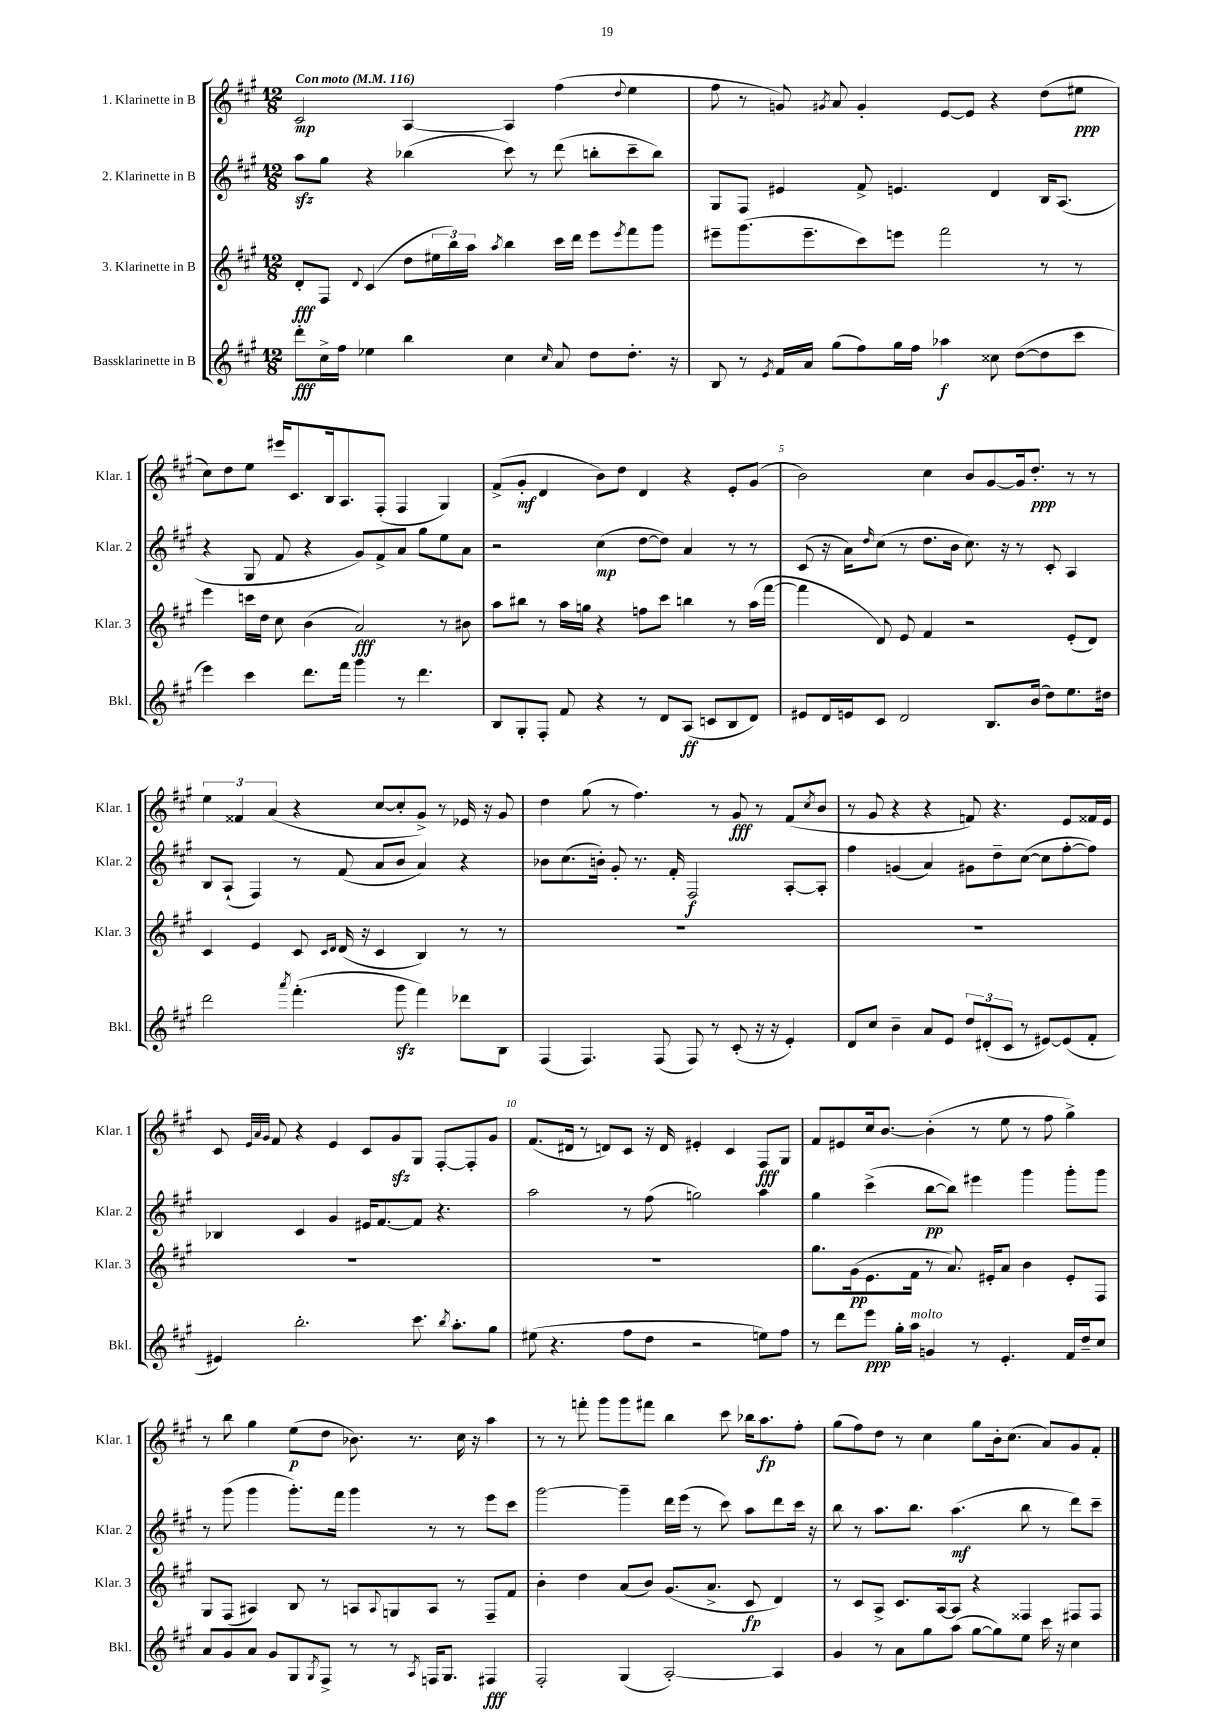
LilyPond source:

<<
\new StaffGroup <<
\new Staff = "s0" \with { instrumentName = "1. Klarinette in B" shortInstrumentName = "Klar. 1" } {
    \clef treble \key a \major \numericTimeSignature \time 12/8 \tempo "Con moto" 4 = 116
    cis'2\mp a4~ a4 fis''4( \appoggiatura { d''8 } e''4 |
    fis''8 r8 g'8) \acciaccatura { gis'8 } a'8 gis'4-. e'8~ e'8 r4 d''8( eis''8\ppp |
    cis''8) d''8 e''8 eis'''16 cis'8. b16 a8. fis8-.( fis4 gis4) |
    fis'8->( gis'8-.\mf d'4 b'8) d''8 d'4 r4 e'8-. gis'8( |
    b'2) cis''4 b'8 gis'8~ gis'16 d''8.-.\ppp r8 r8 |
    \tuplet 3/2 { e''4 fisis'4 a'4( } r4 cis''8~ cis''8-. gis'8->) r8 ees'16 r16 gis'8 |
    d''4 gis''8( r8 fis''4.) r8 gis'8\fff r8 fis'8( \acciaccatura { cis''8 } b'8 |
    r8 gis'8 r4 r4 f'8) r4. e'8 fisis'16 e'16 |
    cis'8 \grace { e'32 a'32 gis'32 } fis'8 r4 e'4 cis'8 gis'8\sfz gis8 fis8~-. fis8-. gis'8 |
    fis'8.( dis'16 r8 d'8) cis'8 r16 d'16 eis'4-. cis'4 fis8\fff gis8 |
    fis'8 eis'8 cis''16 b'8.~ b'4-.( r8 e''8 r8 fis''8 gis''4->) |
    r8 b''8 gis''4 e''8\p( d''8 bes'8.) r8. cis''16 r16 a''4 |
    r8 r8 f'''8-. gis'''8 gis'''8 fis'''8 b''4 cis'''8 bes''16 a''8.\fp fis''8-. |
    gis''8( fis''8) d''8 r8 cis''4 gis''8 b'16-. cis''8.( a'8) gis'8 fis'8-. \bar "|." |
}
\new Staff = "s1" \with { instrumentName = "2. Klarinette in B" shortInstrumentName = "Klar. 2" } {
    \clef treble \key a \major \numericTimeSignature \time 12/8
    a''8\sfz gis''8 r4 bes''4( cis'''8) r8 d'''8( b''8-. cis'''8-- b''8) |
    gis8 fis8 eis'4 fis'8-> e'4. d'4 b16 a8.( |
    r4 gis8 fis'8 r4 gis'8) fis'8-> a'8 gis''8 e''8 a'8 |
    r2 cis''4\mp( d''8~ d''8) a'4 r8 r8 |
    cis'8( r16 a'16) \grace { d''16 } cis''8( r8 d''8. b'16 cis''8.) r16 r8 cis'8-. a4 |
    b8 a8-!( fis4) r8 fis'8( a'8 b'8 a'4) r4 |
    bes'8 cis''8.( b'16-.) gis'8-. r8. fis'16-. fis2\f a8~-. a8-. |
    fis''4 g'4( a'4) gis'8 d''8-- cis''8~( cis''8 fis''8~-. fis''8) |
    bes4 cis'4 gis'4 eis'16 fis'8.~ fis'8 r4. |
    a''2 r8 fis''8( g''2) a''4 |
    gis''4 cis'''4->( b''8~\pp b''8) eis'''4 gis'''4 gis'''8-. gis'''8 |
    r8 gis'''8( gis'''4 gis'''8.-.) fis'''16 gis'''4 r8 r8 e'''8 cis'''8 |
    gis'''2~ gis'''4-- d'''16 e'''16( r8 cis'''8) a''8 d'''8 cis'''16 r16 |
    b''8 r8 a''8. b''8. a''4.\mf( b''8 r8 d'''8) cis'''8-- \bar "|." |
}
\new Staff = "s2" \with { instrumentName = "3. Klarinette in B" shortInstrumentName = "Klar. 3" } {
    \clef treble \key a \major \numericTimeSignature \time 12/8
    d'8-.\fff fis8 \appoggiatura { d'8 } cis'4( d''8 \tuplet 3/2 { eis''16 b''16) a''16 } \acciaccatura { a''8 } b''4 cis'''16 d'''16 e'''8 \acciaccatura { e'''8 } fis'''8 gis'''8 |
    eis'''8-- gis'''8.( eis'''8.-- cis'''8) e'''8 fis'''2 r8 r8 |
    e'''4 c'''16 d''16 cis''8 b'4( a'2\fff) r8 bis'8 |
    a''8 bis''8 r8 a''16 g''16 r4 f''8 cis'''8 b''4 r8 a''16( fis'''16~ |
    fis'''4 d'8) e'8 fis'4 r2 e'8-.( d'8) |
    cis'4 e'4 cis'8 \grace { cis'16 d'16 } d'16( r16 cis'4 b4) r8 r8 |
    R1. |
    R1. |
    R1. |
    R1. |
    gis''8. gis'16\pp( e'8. fis'16 r8 a'8.) eis'16-. a'8 b'4 eis'8-. fis8 |
    gis8 fis8( ais4) b8 r8 a8 \appoggiatura { a8 } g8 a8 r8 fis8-- fis'8 |
    b'4-. d''4 a'8( b'8) gis'8.( a'8.-> cis'8\fp d'4) |
    r8 cis'8 a8-> cis'8. a16~ a8 r4 fisis4 fis8 fis8 \bar "|." |
}
\new Staff = "s3" \with { instrumentName = "Bassklarinette in B" shortInstrumentName = "Bkl." } {
    \clef treble \key a \major \numericTimeSignature \time 12/8
    d'''8-.\fff cis''16-> fis''16 ees''4 b''4 cis''4 \grace { cis''16 } a'8 d''8 d''8.-. r16 |
    b8 r8 \acciaccatura { e'8 } fis'16 a'16 gis''8( fis''8) gis''16 fis''16 aes''4\f cisis''8 d''8~( d''8 cis'''8 |
    e'''4) cis'''4 d'''8. fis'''16 gis'''4 r8 d'''4. |
    b8 gis8-. fis8-. fis'8 r4 r8 d'8 a8\ff( c'8 b8 d'8) |
    eis'8 d'16 e'16 cis'8 d'2 b8. b'16( d''8) e''8. dis''16 |
    d'''2 \acciaccatura { a'''8 } fis'''4.-.( gis'''8\sfz fis'''4) des'''8 b8 |
    fis4( fis4.) fis8( fis8) r8 cis'8-.( r16 r16 e'4-.) |
    d'8 cis''8 b'4-- a'8 e'8 \tuplet 3/2 { d''8 dis'8-.( cis'8 } r8 eis'8~) eis'8( fis'8-. |
    eis'4) b''2.-. cis'''8. \acciaccatura { b''8 } a''8.-. gis''8 |
    eis''8( r4. fis''8 d''8 r2 e''8) fis''8 |
    r8 d'''8 e'''8\ppp gis''16-. a''16^\markup { \italic "molto" } g'4 r8 e'4.-. fis'16 d''16-- cis''8 |
    a'8 gis'8 a'8 gis'8 gis8 \acciaccatura { gis8 } fis8-> r8 r8 \acciaccatura { a8 } f16 gis8. fis4\fff |
    fis2-. gis4( a2~-.) a4 |
    gis'4 r8 a'8 gis''8 a''8( gis''8~ gis''8) e''8 cis'''16 r16 cis''4 \bar "|." |
}
>>
>>
\layout { \context { \Score \override BarNumber.break-visibility = ##(#f #t #t) barNumberVisibility = #(every-nth-bar-number-visible 5) } }
